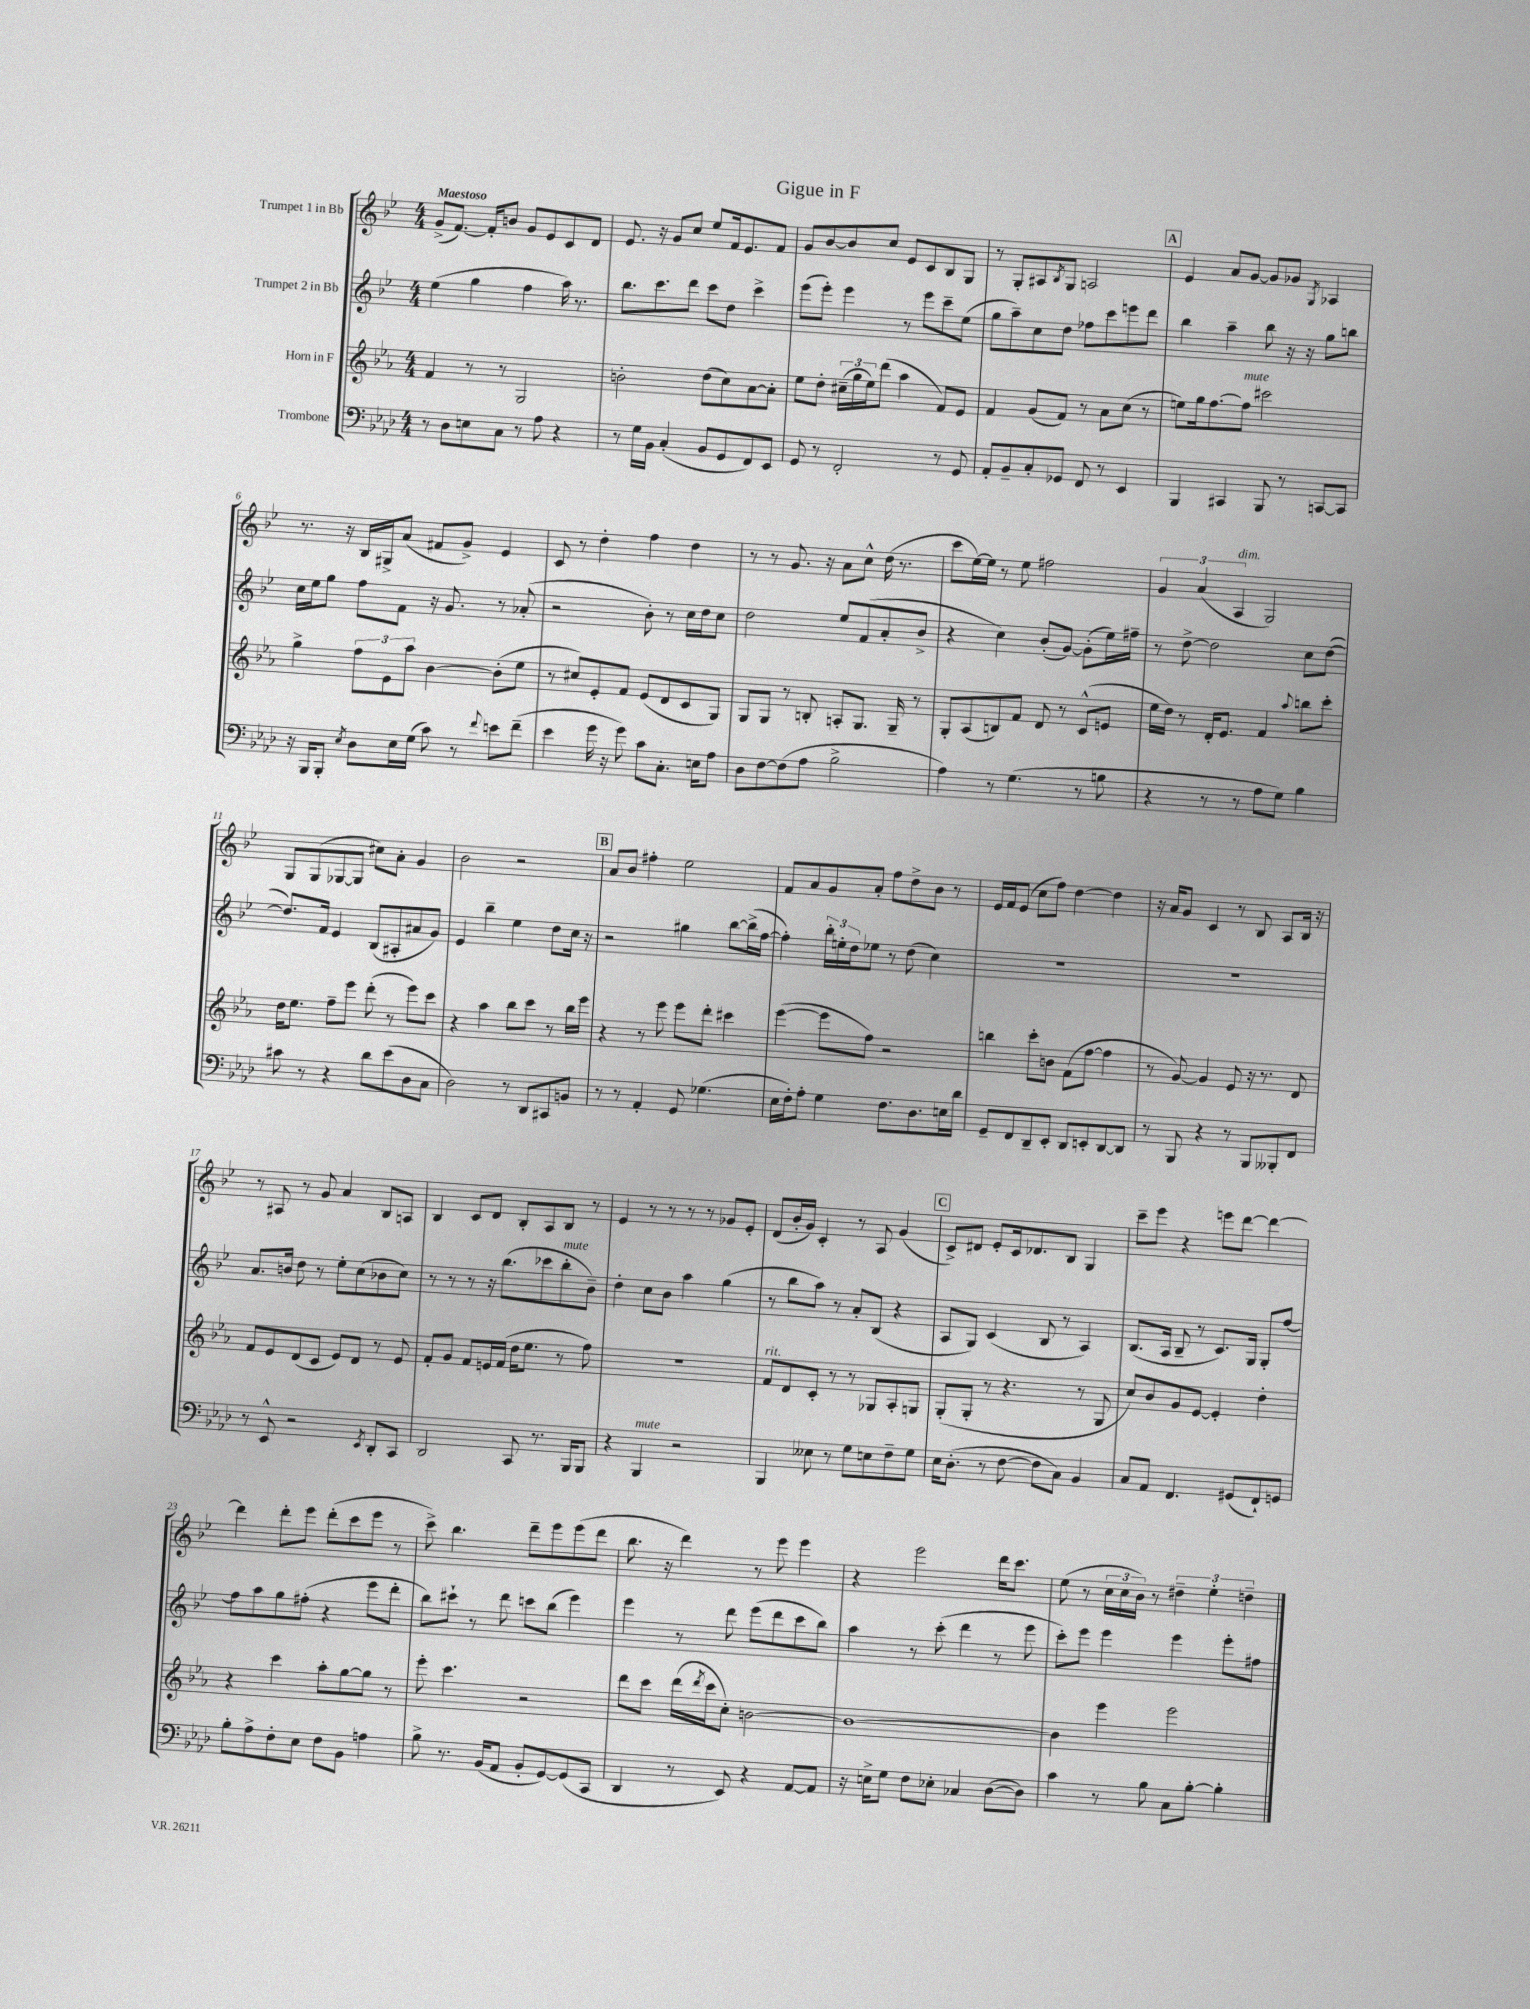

**kern	**kern	**kern	**kern
*staff4	*staff3	*staff2	*staff1
*clefF4	*clefG2	*clefG2	*clefG2
*k[b-e-a-d-]	*k[b-e-a-]	*k[b-e-]	*k[b-e-]
*M4/4	*M4/4	*M4/4	*M4/4
8r	4f/	(4ee-\	(8g^/L
8D-\L	.	.	[8.f/J)
8E\	8r	4gg\	.
.	.	.	16f'/]LK
8C\J	8r	.	8b/J
8r	2G/	4ff\	8g/L
8A-\	.	.	8e-/
4r	.	16aa\)	8c/
.	.	8.r	.
.	.	.	8d/J
=	=	=	=
8r	2b'\	8.bb-\L	8.e-/
16G\LL	.	.	.
16BB-\JJ	.	8.ccc\	16r
(4C'/	.	.	8g/L
.	.	8ddd\J	8cc/J
8BB-/L	(8dd\L	8ccc\L	8ee-/L
8GG/	8cc\)	8dd\J	16f/k
.	.	.	8.e-/
8FF/)	[8a-\	4ccc^\	.
8EE-/J	8a-'\]J	.	8f/J
=	=	=	=
8GG/	8ee-\L	(8eee-\L	8g/L
8r	8dd'\J	8eee-'\J)	[8b-/
2FF'/	(24cc#~\LL	4eee-\	8b-/]
.	24gg\	.	.
.	24ee-\J)	.	.
.	(8ddd\J	.	8cc/J
.	4aa-\	8r	8e-/L
.	.	8eee-\L	8c/
8r	8f/L)	8ccc~\	8B-/
8GG/	8e-/J	(8ee-\J	8G/J
=	=	=	=
8AA-'/L	4f/	8gg\L	8r
8BB-~/	.	8aa~\)	8G'/L
8C'/	(8g/L	8cc\	8A#/
.	.	.	8qB-/
8GG-/J	8f/J)	8dd\J	8G/J
8FF/	8r	8ff-\L	2A/
8r	8a-\L	8ccc\	.
4EE-/	(8cc\J	8eee\	.
.	8r	8ddd\J	.
=	=	=	=
4BBB-/	8ee\L)	4bb-\	4e-/
.	16gg\k	.	.
.	[8.ff\	.	.
4CC#/	.	4aa~\	8a/L
.	8ff\]J	.	[8g/J
8BBB-/	2ccc#\	8bb-\	8g/]L
8r	.	16r	8g-/J
.	.	16r	.
.	.	.	8qG/
[8CC/L	.	8gg\L	4A-/
8CC/]J	.	8bb\J	.
=	=	=	=
16r	4gg^\	16cc\LL	8.r
16BBB-/LK	.	16ee-\J	.
8BBB-'/J	.	8gg\J	.
.	.	.	16r
8qE-/	.	.	.
8D-\L	12ff\L	8ff\L	16B-/LL
.	.	.	16G#^/J
.	12e-\	.	.
16E-\L	.	8f\J	(8a/J
.	12aa-\J	.	.
(16G\JJ	.	.	.
8c\)	[4b-\	16r	8f#/L
.	.	8.g/	.
8r	.	.	8g^/J)
8qqf/	.	.	.
8e\L	(8b-'\]L	8r	4e-/
(8f~\J	8ee-\J	(8a-'/	.
=	=	=	=
4e-\	8r	2r	8c/
.	8cc#/L)	.	8r
16g\	8e-'/	.	4dd'\
16r	.	.	.
8g\)	8f/J	.	.
8c\L	(8e-/L	8b-'\)	4ff\
8.C'\J	8d/	8r	.
.	8c/	16cc\LL	4dd\
16E\LK	.	16dd\J	.
8A-\J	8G/J)	8cc\J	.
=	=	=	=
8D-\L	8G/L	2dd\	8r
[8F\	8G/J	.	8r
(8F\]	8r	.	8.g/
8A-\J	8B'/	.	.
.	.	.	16r
2B-^\	8A'/L	8ee-/L	8a\L
.	8.G/J	(8f/	8cc^^\J
.	.	8a'/	(16dd\
.	16G~/	.	8.r
.	8r	8b-^/J	.
=	=	=	=
4A-\)	8G'/L	4r	8ccc\L
.	(8A-/	.	[16ee-\L)
.	.	.	16ee-\]JJ
8r	8B/)	4cc\)	8r
(4.G\	8f/J	.	8ee-\
.	8d/	(8b-'/L	2ff#\
.	8r	[8g/J)	.
8r	(8c^^/L	(8g'\]L	.
8B\	8e/J	16ee-\L)	.
.	.	16ff#~\JJ	.
=	=	=	=
4r	16ee-\LL	8r	6g/
.	16dd\JJ)	.	.
.	8r	[8dd^\	.
.	.	.	(6a/
8r	16d'/LK	2dd\]	.
.	8.e-/J	.	.
.	.	.	6A/
8r	.	.	.
8A-\L	4f/	.	2G/)
8G\J)	.	.	.
.	8qqaa-/	.	.
4B-\	8bb\L	8cc\L	.
.	8ccc'\J	([8dd\J	.
=	=	=	=
8c#\	16dd\LK	8.dd/]L)	8G/L
.	8.ee-\J	.	.
8r	.	.	(8G/
.	.	16f/Jk	.
4r	8ff~\L	4e-/	[8G-/
.	8eee-\J	.	8G-/]J
8d-\L	(8ddd'\	(8B-/L	8cc#\L)
(8e-\	8r	8A#'/	8a'\J
8D-\	8eee-\L)	8a#/	4g/
8C\J	8ccc\J	8g/J)	.
=	=	=	=
2D-\)	4r	4e-/	2b-\
.	4aa-\	4bb-~\	.
8r	8bb-\L	4ee-\	2r
8DD-/L	8ccc\J	.	.
8CC#/	8r	8dd\L	.
8BB/J	16bb-\LL	16cc\Jk	.
.	16eee-\JJ	16r	.
=	=	=	=
8r	4r	2r	8a/L
8r	.	.	8b-/J
4AA-'/	8r	.	4ff#'\
.	8eee-\	.	.
8GG/	8eee-\L	4gg#\	2ee-\
(4.G-\	8ddd'\J	.	.
.	4ccc#\	[8bb-\L	.
.	.	(16bb-^\]L	.
.	.	[16ff\JJ	.
=	=	=	=
16E-\LL	([4eee-\	4ff'\])	8f/L
16F'\J)	.	.	.
8A-'\J	.	.	8a/
4G\	8eee-\]L	24bb-'\LL	8g/
.	.	24ee'\	.
.	.	24dd\J	.
.	8ff\J)	8ee-\J	8a'/J
8.F\L	2r	8r	8ff\L
.	.	(8dd\	8dd^\
8.D-\	.	.	.
.	.	4cc\)	8b-\J
16E\L	.	.	8r
16d-\JJ	.	.	.
=	=	=	=
8GG~/L	4bb\	1r	16e-/LL
.	.	.	16f/J
8FF/	.	.	(8e-/J
8DD-~/	8ccc'\L	.	8cc\L
8EE-'/J	8b\J	.	8ff\J)
8DD-/L	(8f\L	.	[4dd\
8EE'/	[8ff\J	.	.
[8DD-/	4ff\]	.	4dd\]
8DD-/]J	.	.	.
=	=	=	=
8r	8r	1r	16r
.	.	.	16a/LK
8BBB-/	[8g/)	.	8g/J
4r	4g/]	.	4c/
8r	8e-/	.	8r
8BBB-/L	16r	.	8B-/
.	8.r	.	.
8BBB--'/	.	.	8A/L
8FF/J	8d/	.	16B-/Jk
.	.	.	16r
=	=	=	=
8r	8f/L	8.a/L	8r
8EE-^^/	8e-/	.	8A#/
.	.	16b/Jk	.
2r	(8d/	8dd\	8r
.	8c/J	8r	8g/
.	8e-/L)	8ee-'\L	4a/
.	8d/J	(8cc\	.
8qEE-/	.	.	.
8DD-'/L	8r	8b-\	8B-/L
8CC/J	8e-/	8cc\J)	8A/J
=	=	=	=
2DD-/	8f'/L	8r	4B-/
.	8g/J	8r	.
.	8f/L	8r	8c/L
.	16e/L	16r	8d/J
.	(16f/JJ	(8.bb-\L	.
8CC/	16dd\LK	.	8B-'/L
.	8.ee-\J	.	.
8.r	.	8ccc-\	8A/
.	8r	8bb-'\	8B-/J
16BBB-/LK	.	.	.
8BBB-/J	8ff\)	8b-~\J)	8r
=	=	=	=
4r	1r	4dd'\	4e-/
4BBB-/	.	8cc\L	8r
.	.	8b-\J	8r
2r	.	4aa\	8r
.	.	.	8r
.	.	(4gg\	8g-/L
.	.	.	8e-'/J
=	=	=	=
4BBB-/	8f/L	8r	(8d/L
.	8d/	8bb-\L	16b-'/L
.	.	.	16g/JJ)
8E--\	8c'/J	8aa\J)	4c'/
8r	8r	8r	.
8G\L	8r	8a'/L	8r
8E\	8G-/L	(8B-/J	8A/
8F~\	8A-'/	4r	(4g/
8G\J	8G/J	.	.
=	=	=	=
16E-\LK	(8G'/L	8A/L	8c^/L)
(8.D-'\J	.	.	.
.	8G'/J	8G/J)	8d#/J
8r	8r	(4c/	8e-'/L
[8F\	4.r	.	16c/k
.	.	.	8.d-/
8F\]L	.	8B-/	.
8C\J)	.	8r	8B-/J
4BB-/	8r	4A/)	4G/
.	8G/	.	.
=	=	=	=
8C/L	8cc/L)	(8.B-/L	8ccc~\L
8AA-/J	8b-/	.	8eee-\J
.	.	16A/Jk	.
4.FF/	8g/	8B-~/	4r
.	[8e-/J	8r	.
.	4e-'/]	8.c/L)	8eee\L
(8GG#/L	.	.	[8ddd\J
.	.	16G/Jk	.
8FF`/)	4dd'\	8G'/L	4ddd\_
8GG/J	.	[8ff/J	.
=	=	=	=
8B-'\L	4r	8ff\]L	4ddd\]
8A-^\	.	8aa\	.
8F'\	4ccc\	8gg\	8ddd'\L
8E-\J	.	(8ff#'\J	8eee-\J
8F\L	8aa-'\L	4r	(8ddd'\L
8BB-\J	[8gg\	.	8ccc\
4A\	8gg\]J	8eee-\L	8eee-\J
.	8r	8ddd'\J	8r
=	=	=	=
8B-^\	8eee-'\	8bb-\L)	8ccc^\)
8.r	4.ccc\	8ccc#`\J	4.bb-\
.	.	8r	.
(16BB-/LK	.	.	.
8AA-/J	.	8ddd\	.
8BB-'/L	2r	8ccc\L	8ddd~\L
[8GG/)	.	(8bb-\J	8eee-\
(8GG/]	.	4eee-\)	(8eee-\
8CC/J	.	.	8ddd\J
=	=	=	=
4DD-/	8ddd\L	4eee-\	8.bb-\
.	8ccc\J	.	.
.	.	.	16r
8r	(16ddd\LL	8r	4ddd\)
.	8qddd/	.	.
.	16ccc\J	.	.
8EE-/)	8cc'\J)	8ddd\	.
4r	[2b\	(8eee-\L	8r
.	.	8ddd\	8eee-\
[8AA-/L	.	8ccc\	4eee-\
8AA-/]J	.	8bb-\J)	.
=	=	=	=
16r	1b_	4aa\	4r
16E^\LK	.	.	.
8G\J	.	.	.
8F\L	.	8r	2eee-\
8E-'\J	.	(8ccc'\	.
4C-/	.	4ddd\	.
([8D-\L	.	8r	16ddd\LK
.	.	.	8.ccc\J
8D-\]J)	.	8eee-\	.
=	=	=	=
4c\	4b\]	8ccc'\L)	(8ee-\
.	.	8eee-\J	8r
8r	4eee-\	4eee-\	24cc\LL
.	.	.	24cc\
.	.	.	24b-\JJ)
8B-\	.	.	8r
8C\L	2eee-\	4eee-\	6dd#~\
[8B-'\J	.	.	.
.	.	.	6ee-'\
4B-'\]	.	8eee-'\L	.
.	.	.	6dd~\
.	.	8ff#\J	.
==	==	==	==
*-	*-	*-	*-
